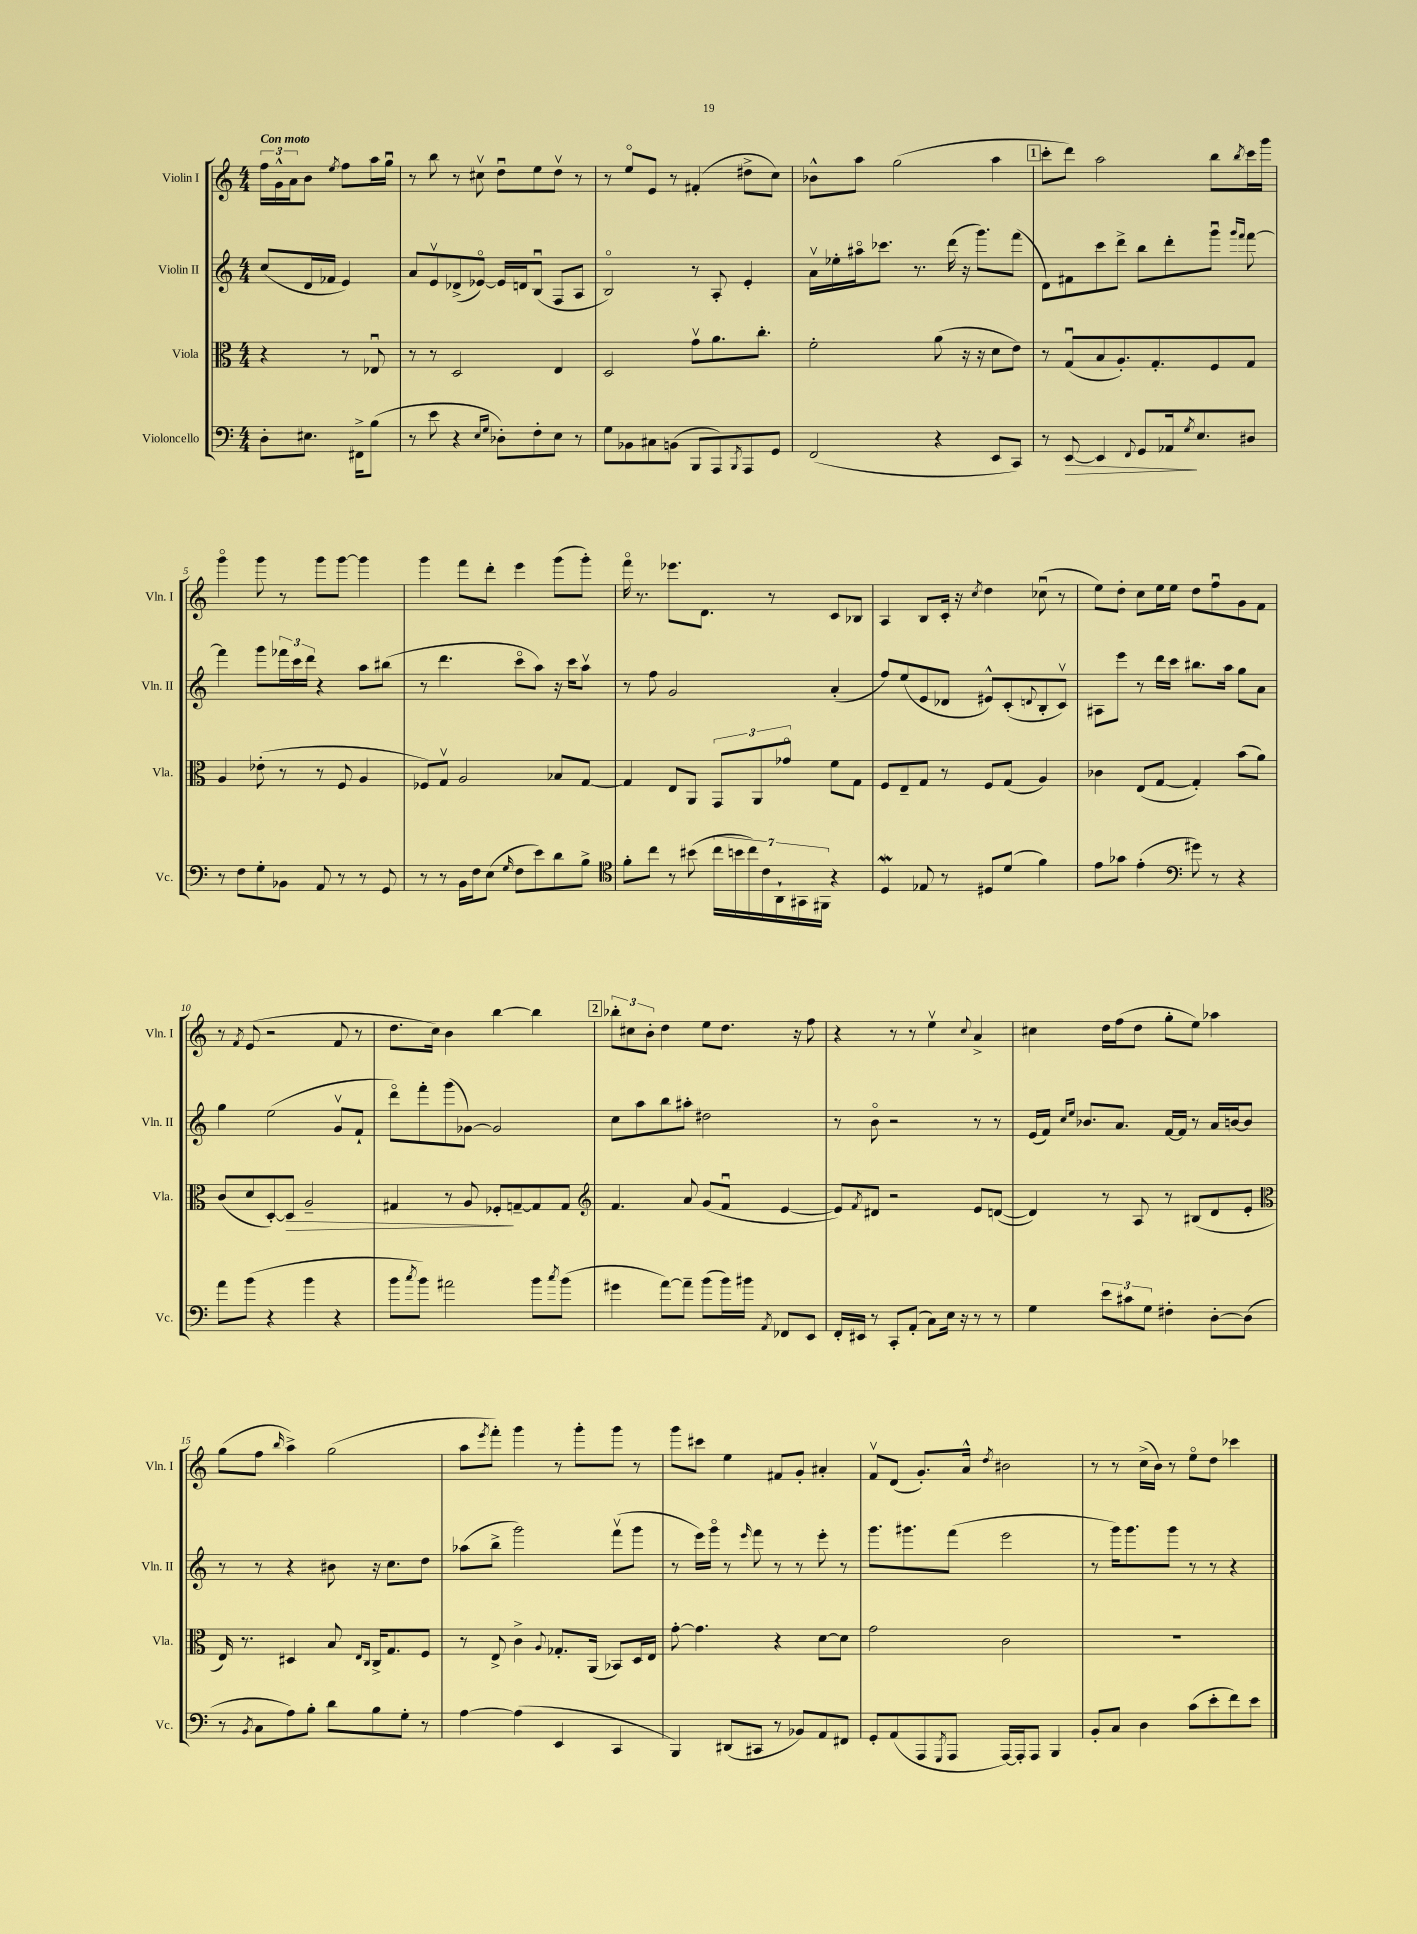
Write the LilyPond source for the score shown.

<<
\new StaffGroup <<
\new Staff = "s0" \with { instrumentName = "Violin I" shortInstrumentName = "Vln. I" } {
    \clef treble \key c \major \numericTimeSignature \time 4/4 \partial 2 \tempo "Con moto"
    \tuplet 3/2 { f''16 g'16-^ a'16 } b'8 \acciaccatura { e''8 } f''8 a''16 g''16\downbow |
    r8 b''8 r8 cis''8\upbow d''8\downbow e''8 d''8\upbow r8 |
    r8 e''8\flageolet e'8 r8 fis'4-.( dis''8-> c''8) |
    bes'8-^ a''8 g''2( a''4 |
    \mark \markup { \box "1" } c'''8-. d'''8) a''2 b''8 \acciaccatura { b''8 } c'''16 g'''16 |
    g'''4\flageolet g'''8 r8 g'''8 g'''8~ g'''4 |
    g'''4 f'''8 d'''8-. e'''4 g'''8( g'''8-.) |
    f'''16\flageolet r8. ees'''8. d'8. r8 c'8 bes8 |
    a4 b8 c'16-. r16 \acciaccatura { c''8 } d''4 ces''8\downbow( r8 |
    e''8) d''8-. c''8 e''16 e''16 d''8 f''8\downbow g'8 f'8 |
    r8 \acciaccatura { f'8 } e'8( r2 f'8 r8 |
    d''8. c''16) b'4 b''4~ b''4 |
    \mark \markup { \box "2" } \tuplet 3/2 { bes''8-. cis''8 b'8-. } d''4 e''8 d''8. r16 f''8 |
    r4 r8 r8 e''4\upbow \appoggiatura { c''8 } a'4-> |
    cis''4 d''16 f''16( d''8 g''8-. e''8) aes''4 |
    g''8( f''8 \grace { b''16 } a''4->) g''2( |
    a''8 \acciaccatura { e'''8 } f'''8-.) g'''4 r8 g'''8-. g'''8 r8 |
    g'''8 cis'''8 e''4 fis'8 g'8-. ais'4-. |
    f'8\upbow d'8( g'8.-.) a'16-^ \acciaccatura { d''8 } bis'2 |
    r8 r8 c''16->( b'16) r8 e''8\flageolet d''8 ces'''4 \bar "|." |
}
\new Staff = "s1" \with { instrumentName = "Violin II" shortInstrumentName = "Vln. II" } {
    \clef treble \key c \major \numericTimeSignature \time 4/4 \partial 2
    c''8( d'16 fes'16 e'4) |
    a'8 e'8\upbow des'8->( ees'8~\flageolet) ees'16 d'16 b8\downbow( f8 a8 |
    b2\flageolet) r8 a8-. e'4-. |
    a'16\upbow ees''16-. ais''16\flageolet ces'''8. r8. d'''16( r16 g'''8.) f'''8( |
    \mark \markup { \box "1" } d'8) fis'8 c'''8 d'''8-> b''8 d'''8-. g'''8\downbow \grace { g'''16 f'''16 } f'''8~ |
    f'''4 g'''8 \tuplet 3/2 { fes'''16 c'''16 d'''16 } r4 a''8 bis''8( |
    r8 d'''4. c'''8\flageolet a''8) r16 c'''16 a''8\upbow |
    r8 f''8 g'2 a'4-.( |
    f''8) e''8( e'8 des'8 eis'8-^) c'8-.( \appoggiatura { d'8 } b8-. c'8\upbow) |
    ais8 e'''8 r8 d'''16 c'''16 bis''8. a''16 g''8 a'8 |
    g''4 e''2( g'8\upbow f'8-! |
    d'''8\flageolet) f'''8-. g'''8( ges'8~) ges'2 |
    \mark \markup { \box "2" } c''8 a''8 b''8 ais''8-. dis''2 |
    r8 b'8\flageolet r2 r8 r8 |
    e'16( f'16) \grace { c''16 e''16 } bes'8. a'8. f'16~ f'16 r8 a'16 b'16~ b'8 |
    r8 r8 r4 bis'8 r16 c''8. d''8 |
    aes''8( b''8-> g'''2) f'''8\upbow( g'''8 |
    r8 e'''16) g'''16\flageolet r8 \grace { e'''16 } f'''8 r8 r8 e'''8-. r8 |
    g'''8. gis'''8. f'''8( e'''2 |
    r8 g'''16) g'''8. g'''8 r8 r8 r4 \bar "|." |
}
\new Staff = "s2" \with { instrumentName = "Viola" shortInstrumentName = "Vla." } {
    \clef alto \key c \major \numericTimeSignature \time 4/4 \partial 2
    r4 r8 ees8\downbow |
    r8 r8 d2 e4 |
    d2 g'8\upbow a'8. c''8.-. |
    f'2-. a'8( r16 r16 d'8 e'8) |
    \mark \markup { \box "1" } r8 g8\downbow( b8 a8.-.) g8.-. f8 g8 |
    a4 ees'8-.( r8 r8 f8 a4 |
    fes8) g8\upbow a2 bes8 g8~ |
    g4 e8 a,8 \tuplet 3/2 { g,8 a,8 ges'8\flageolet } f'8 g8 |
    f8 e8-- g8 r8 f8 g8( a4) |
    ces'4 e8( g8~ g4-.) b'8( a'8) |
    c'8( d'8 d8~-.) d8\> a2-- |
    gis4 r8 a8 fes8-.\! g8~-- g8 g8 |
    \mark \markup { \box "2" } \clef treble f'4. a'8 g'8( f'8\downbow e'4~ |
    e'8) \acciaccatura { f'8 } dis'8 r2 e'8 d'8~( |
    d'4) r8 a8 r8 bis8( d'8 e'8-. |
    \clef alto e16) r8. dis4 b8 \grace { e16 c16 } c16-> g8. f8 |
    r8 e8-> c'4-> \appoggiatura { a8 } ges8.-. a,16( bes,8) d16 e16 |
    g'8~-. g'4. r4 d'8~ d'8 |
    g'2 c'2 |
    R1 \bar "|." |
}
\new Staff = "s3" \with { instrumentName = "Violoncello" shortInstrumentName = "Vc." } {
    \clef bass \key c \major \numericTimeSignature \time 4/4 \partial 2
    d8-. eis8. fis,16-> b8( |
    r8 e'8 r4 \grace { e16 g16 } des8-.) f8-. e8 r8 |
    g8 bes,8 cis8 b,8( b,,8 a,,8) \acciaccatura { b,,8 } a,,8 g,8 |
    f,2( r4 e,8 c,8) |
    \mark \markup { \box "1" } r8 e,8~\> e,4 \appoggiatura { f,8 } g,8 aes,16\! \acciaccatura { g8 } e8. dis8 |
    r8 f8 g8-. bes,8 a,8 r8 r8 g,8 |
    r8 r8 b,16 f16 e8( \grace { g16 } f8 e'8) d'8 b8-> |
    \clef tenor f'8-. c''8 r8 bis'8( \tuplet 7/4 { c''16 b'16 c''16) c'16 a,16-! gis,16 fis,16 } r4 |
    d4\mordent ees8 r8 dis8 d'8( f'4) |
    e'8 ges'8 e'4-.( \clef bass gis'8) r8 r4 |
    a'8 b'8( r4 b'4 r4 |
    b'8 \acciaccatura { c''8 } b'8) ais'2 b'8 \acciaccatura { c''8 } b'8( |
    \mark \markup { \box "2" } gis'4 a'8~) a'8-- b'8( b'16) bis'16 \acciaccatura { a,8 } fes,8 e,8 |
    f,16-. eis,16 r8 c,8-. a,8-.( c8) e16 r16 r8 r8 |
    g4 \tuplet 3/2 { e'8 cis'8 g8 } fis4-. d8~-. d8( |
    r8 \acciaccatura { b,8 } c8 a8) b8-. d'8 b8 g8-. r8 |
    a4~ a4( e,4 c,4 |
    b,,4) dis,8( cis,8 r8 bes,8) a,8 fis,8 |
    g,8-. a,8( a,,8 \acciaccatura { g,,8 } a,,8 a,,16~) a,,16-. a,,8 b,,4 |
    b,8-. c8 d4 c'8( e'8-. f'8) e'8 \bar "|." |
}
>>
>>
